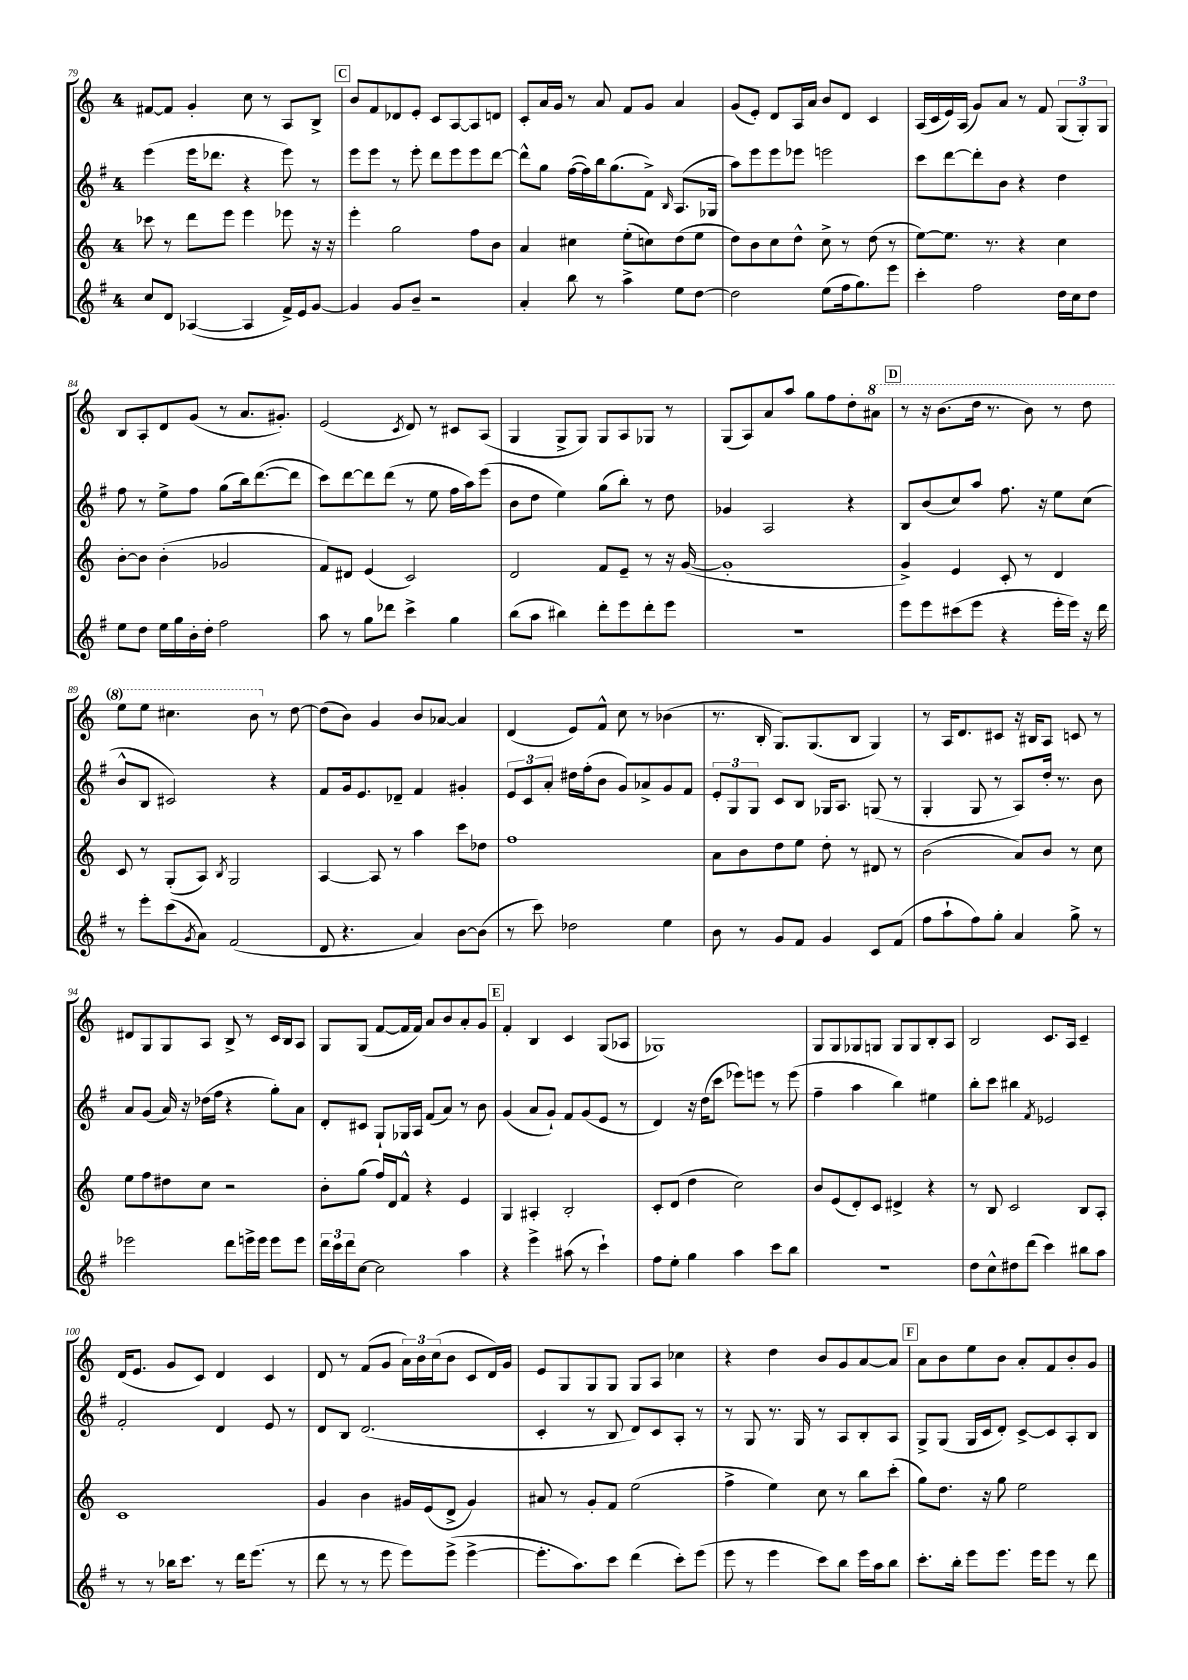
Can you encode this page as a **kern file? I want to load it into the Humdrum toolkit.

**kern	**kern	**kern	**kern
*part4	*part3	*part2	*part1
*staff4	*staff3	*staff2	*staff1
*clefG2	*clefG2	*clefG2	*clefG2
*k[f#]	*k[]	*k[f#]	*k[]
*M4/4	*M4/4	*M4/4	*M4/4
=79	=79	=79	=79
8cc/L	8ccc-X\	(4eee\	[8f#X/L
8d/J	8r	.	8f#/J]
([4A-X/	8ddd\L	16eee\KL	4g'/
.	.	8.ddd-X\J	.
.	8eee\J	.	.
4A-/]	4eee\	4r	8cc\
.	.	.	8r
16f#^/LL)	8eee-X\	8eee\)	8A/L
16e/J	.	.	.
[8g/J	16r	8r	8B^/J
.	16r	.	.
!!LO:REH:place=s1:t=C
=80	=80	=80	=80
4g/]	4eee'\	8eee\L	8b/L
.	.	8eee\J	8f/
8g/L	2gg\	8r	8d-X/
8b~/J	.	8eee'\	8e'/J
2r	.	8ddd\L	8c/L
.	.	8eee\	[8A/
.	8ff\L	8eee\	8A/]
.	8b\J	[8ddd\J	8dn/J
=81	=81	=81	=81
4a'/	4a/	8ddd^^\L]	8c'/L
.	.	8gg\J	16a/L
.	.	.	16g/JJ
8bb\	4cc#X\	([16ff#\LL	8r
.	.	16ff#\])	.
8r	.	16bb\J	8a/
.	.	(8.gg\	.
4aa^\	(8ee'\L	.	8f/L
.	8ccn\)	8f#^\J)	8g/J
.	.	16qqB/	.
8ee\L	(8dd\	(8.A/L	4a/
[8dd\J	8ee\J	.	.
.	.	16G-X/Jk	.
=82	=82	=82	=82
2dd\]	8dd\L)	8aa\L)	(8g/L
.	8b\	8eee\	8e'/J)
.	8cc\	8eee\	8d/L
.	8dd^^\J	8eee-X\J	16A/L
.	.	.	16a/JJ
(8ee\L	8cc^\	2eeen\	8b/L
16ff#\k	8r	.	8d/J
8.gg\)	.	.	.
.	(8dd\	.	4c/
8eee\J	8r	.	.
=83	=83	=83	=83
4ccc'\	[8ee\L)	8ccc\L	(16A/LL
.	.	.	16c/
.	8.ee\J]	[8ddd\	16e/)
.	.	.	(16A/JJ
2ff#\	.	8ddd'\]	8g/L)
.	8.r	.	.
.	.	8b\J	8a/J
.	4r	4r	8r
.	.	.	8f/
16dd\LL	4cc\	4dd\	(12G/L
16cc\J	.	.	.
.	.	.	12G'/)
8dd\J	.	.	.
.	.	.	12G/J
!!LO:LB:g=z
=84	=84	=84	=84
8ee\L	[8b'\L	8ff#\	8B/L
8dd\J	8b\J]	8r	8A'/
16ee\LL	(4b'\	8ee^\L	8d/
16gg\	.	.	.
16b'\	.	8ff#\J	(8g/J
16dd'\JJ	.	.	.
2ff#\	2g-X/	(8gg\L	8r
.	.	16bb\k)	8.a/L
.	.	([8.ddd\	.
.	.	.	8.g#X'/J)
.	.	8ddd\J]	.
=85	=85	=85	=85
8aa\	8f/L)	8ccc\L)	(2e/
8r	8d#X/J	[8ddd\	.
8gg\L	(4e/	8ddd\]	.
8ddd-X\J	.	(8ddd\J	.
.	.	.	8qc/
4ccc^\	2c/)	8r	8d/)
.	.	8ee\	8r
4gg\	.	16ff#\LL	8c#X/L
.	.	16aa\J)	.
.	.	(8eee\J	(8A/J
=86	=86	=86	=86
(8bb\L	2d/	8b\L	4G/
8aa\J	.	8dd\J	.
4bb#X\)	.	4ee\)	8G^/L
.	.	.	8G/J)
8ddd'\L	8f/L	(8gg\L	8G/L
8eee\	8e~/J	8bb'\J)	8A/
8ddd'\	8r	8r	8G-X/J
8eee\J	16r	8dd\	8r
.	([16g/	.	.
=87	=87	=87	=87
1r	1g']	4g-X/	(8G/L
.	.	.	8A/)
.	.	2A/	8a/
.	.	.	8aa/J
.	.	.	8gg\L
.	.	.	8ff\
.	.	4r	8dd'\
*	*	*	*8va
.	.	.	8aa#X\J
!!LO:REH:place=s1:t=D
=88	=88	=88	=88
8eee\L	4g^/)	8B/L	8r
8eee\	.	(8b/	16r
.	.	.	(8.bb\L
(8ccc#X\	4e/	8cc/)	.
8eee\J	.	8aa/J	16ddd\Jk
.	.	.	8.r
4r	8c'/	8.ff#\	.
.	8r	.	8bb\)
.	.	16r	.
16eee'\LL	4d/	8ee\L	8r
16eee\JJ)	.	.	.
16r	.	(8cc\J	8ddd\
16ddd\	.	.	.
!!LO:LB:g=z
=89	=89	=89	=89
8r	8c/	8b^^/L	8eee\L
8eee'\L	8r	8B/J	8eee\J
(8ccc\	(8G'/L	2c#X/)	4.ccc#X\
8qg/	.	.	.
8a\J)	8A/J)	.	.
.	8qB/	.	.
(2f#/	2G/	.	.
.	.	.	8bb\
*	*	*	*X8va
.	.	4r	8r
.	.	.	[8dd\
=90	=90	=90	=90
8d/	[4A/	8f#/L	(8dd\L]
4.r	.	16g/k	8b\J)
.	.	8.e/	.
.	8A/]	.	4g/
.	8r	8d-X~/J	.
4a/)	4aa\	4f#/	8b/L
.	.	.	[8a-X/J
[8b\L	8ccc\L	4g#X'/	4a-/]
(8b\J]	8dd-X\J	.	.
=91	=91	=91	=91
8r	1ff	12e/L	(4d/
.	.	12c/	.
8ccc\)	.	.	.
.	.	12a'/J	.
2dd-X\	.	16dd#X\LL	8e/L)
.	.	(16ff#'\J	.
.	.	8b\J	8f^^/J
.	.	8g/L)	8cc\
.	.	8a-X^/	8r
4ee\	.	8g/	(4b-X\
.	.	8f#/J	.
=92	=92	=92	=92
8b\	8a\L	12e'/L	8.r
.	.	12G/	.
8r	8b\	.	.
.	.	12G/J	.
.	.	.	16B'/
8g/L	8dd\	8c/L	8.G/L)
8f#/J	8ee\J	8B/J	.
.	.	.	(8.G/
4g/	8dd'\	16G-X/KL	.
.	.	8.A/J	.
.	8r	.	8B/J
8c/L	8d#X/	(8Gn/	4G/)
(8f#/J	8r	8r	.
=93	=93	=93	=93
8ff#\L	(2b\	4G'/	8r
8aa`\	.	.	16A/KL
.	.	.	8.d/
8ff#\)	.	8G/	.
8gg'\J	.	8r	8c#X/J
4a/	8a/L)	8A/L)	16r
.	.	.	16B#X/KL
.	8b/J	16dd'/Jk	8A/J
.	.	8.r	.
8gg^\	8r	.	8cn/
8r	8cc\	8b\	8r
!!LO:LB:g=z
=94	=94	=94	=94
2eee-X\	8ee\L	8a/L	8d#X/L
.	8ff\	(8g/J	8G/
.	8dd#X\	16a/)	8G/
.	.	16r	.
.	8cc\J	(16dd-X\LL	8A/J
.	.	16ff#\JJ	.
8ddd\L	2r	4r	8B^/
16eeen^\L	.	.	8r
16eee\JJ	.	.	.
8eee\L	.	8gg'\L)	16c/LL
.	.	.	16B/J
8eee\J	.	8a\J	8A/J
=95	=95	=95	=95
24ddd\LL	8b'\L	8d'/L	8G/L
24ccc\	.	.	.
24ddd\J	.	.	.
[8cc\J	(8gg\J	8c#X/J	(8G/J
2cc\]	16ff/LL)	8G`/L	[8f/L
.	16d/J	.	.
.	8f^^/J	16G-X/L	16f/L]
.	.	16A/JJ	16f/JJ)
.	4r	(8f#/L	8a/L
.	.	8a/J)	8b/
4aa\	4e/	8r	8a'/
.	.	8b\	8g/J
!!LO:REH:place=s1:t=E
=96	=96	=96	=96
4r	4G/	(4g/	4f'/
4eee^\	4A#X'/	8a/L	4B/
.	.	8g`/J)	.
(8aa#X\	2B'/	8f#/L	4c/
8r	.	(8g/	.
4ccc`\)	.	8e/J	(8G/L
.	.	8r	8A-X/J
=97	=97	=97	=97
8ff#\L	8c'/L	4d/)	1G-X)
8ee'\J	(8d/J	.	.
4gg\	4dd\	16r	.
.	.	(16dd\KL	.
.	.	8ccc\J	.
4aa\	2cc\)	8eee-X\L)	.
.	.	8eeen\J	.
8ccc\L	.	8r	.
8bb\J	.	(8eee\	.
=98	=98	=98	=98
1r	8b/L	4ff#~\	8G/L
.	(8e/	.	8G/
.	8d'/)	4aa\	8G-X/
.	8c/J	.	8Gn/J
.	4d#X^/	4bb\)	8G/L
.	.	.	8G/
.	4r	4ee#X\	8B'/
.	.	.	8A/J
=99	=99	=99	=99
8dd\L	8r	8bb'\L	2B/
8cc^^\	8B/	8ccc\J	.
8dd#X\	2c/	4bb#X\	.
(8ddd\J	.	.	.
.	.	8qf#/	.
4ccc\)	.	2e-X/	8.c/L
.	.	.	16A/Jk
8bb#X\L	8B/L	.	4c~/
8aa\J	8A'/J	.	.
!!LO:LB:g=z
=100	=100	=100	=100
8r	1c	2f#'/	(16d/KL
.	.	.	8.e/J
8r	.	.	.
16bb-X\KL	.	.	8g/L
8.ccc\J	.	.	.
.	.	.	8c/J)
8r	.	4d/	4d/
16ddd\KL	.	.	.
(8.eee\J	.	.	.
.	.	8e/	4c/
8r	.	8r	.
=101	=101	=101	=101
8ddd\	4g/	8d/L	8d/
8r	.	8B/J	8r
8r	4b\	(2.d/	(8f/L
8eee\	.	.	8g/J
8eee\L)	16g#X/LL	.	24a\LL)
.	.	.	24b\
.	(16e/J	.	.
.	.	.	(24cc\J
(8eee^\J	8d^/J	.	8b\J
[4eee^\	4g#/)	.	8c/L
.	.	.	16d/L)
.	.	.	16g/JJ
=102	=102	=102	=102
8.eee'\L]	8a#X/	4c'/	8e/L
.	8r	.	8G/
8.aa\)	.	.	.
.	8g'/L	8r	8G/
8ccc\J	8f/J	8B/	8G/J
(4ddd\	(2ee\	8d/L)	8G/L
.	.	8c/	8A/J
8ccc'\L)	.	8A'/J	4cc-X\
(8eee\J	.	8r	.
=103	=103	=103	=103
8eee\	4ff^\	8r	4r
8r	.	8G/	.
4eee\	4ee\)	8.r	4dd\
.	.	16G/	.
8ccc\L)	8cc\	8r	8b/L
8bb\J	8r	8A/L	8g/
16eee\LL	8bb\L	8B'/	[8a/
16aa\J	.	.	.
8bb\J	(8ccc'\J	8A/J	8a/J]
!!LO:REH:place=s1:t=F
=104	=104	=104	=104
8.ccc'\L	8gg\L)	8G^/L	8a\L
.	8.dd\J	(8G/J	8b\
16bb'\Jk	.	.	.
8eee\L	.	16G/LL	8ee\
.	16r	16c/J	.
8.eee\J	8gg\	8d'/J)	8b\J
.	2ee\	[8c^/L	8a'/L
16eee\KL	.	.	.
8eee\J	.	8c/]	8f/
8r	.	8A'/	8b'/
8ddd\	.	8B/J	8g/J
==	==	==	==
*-	*-	*-	*-
